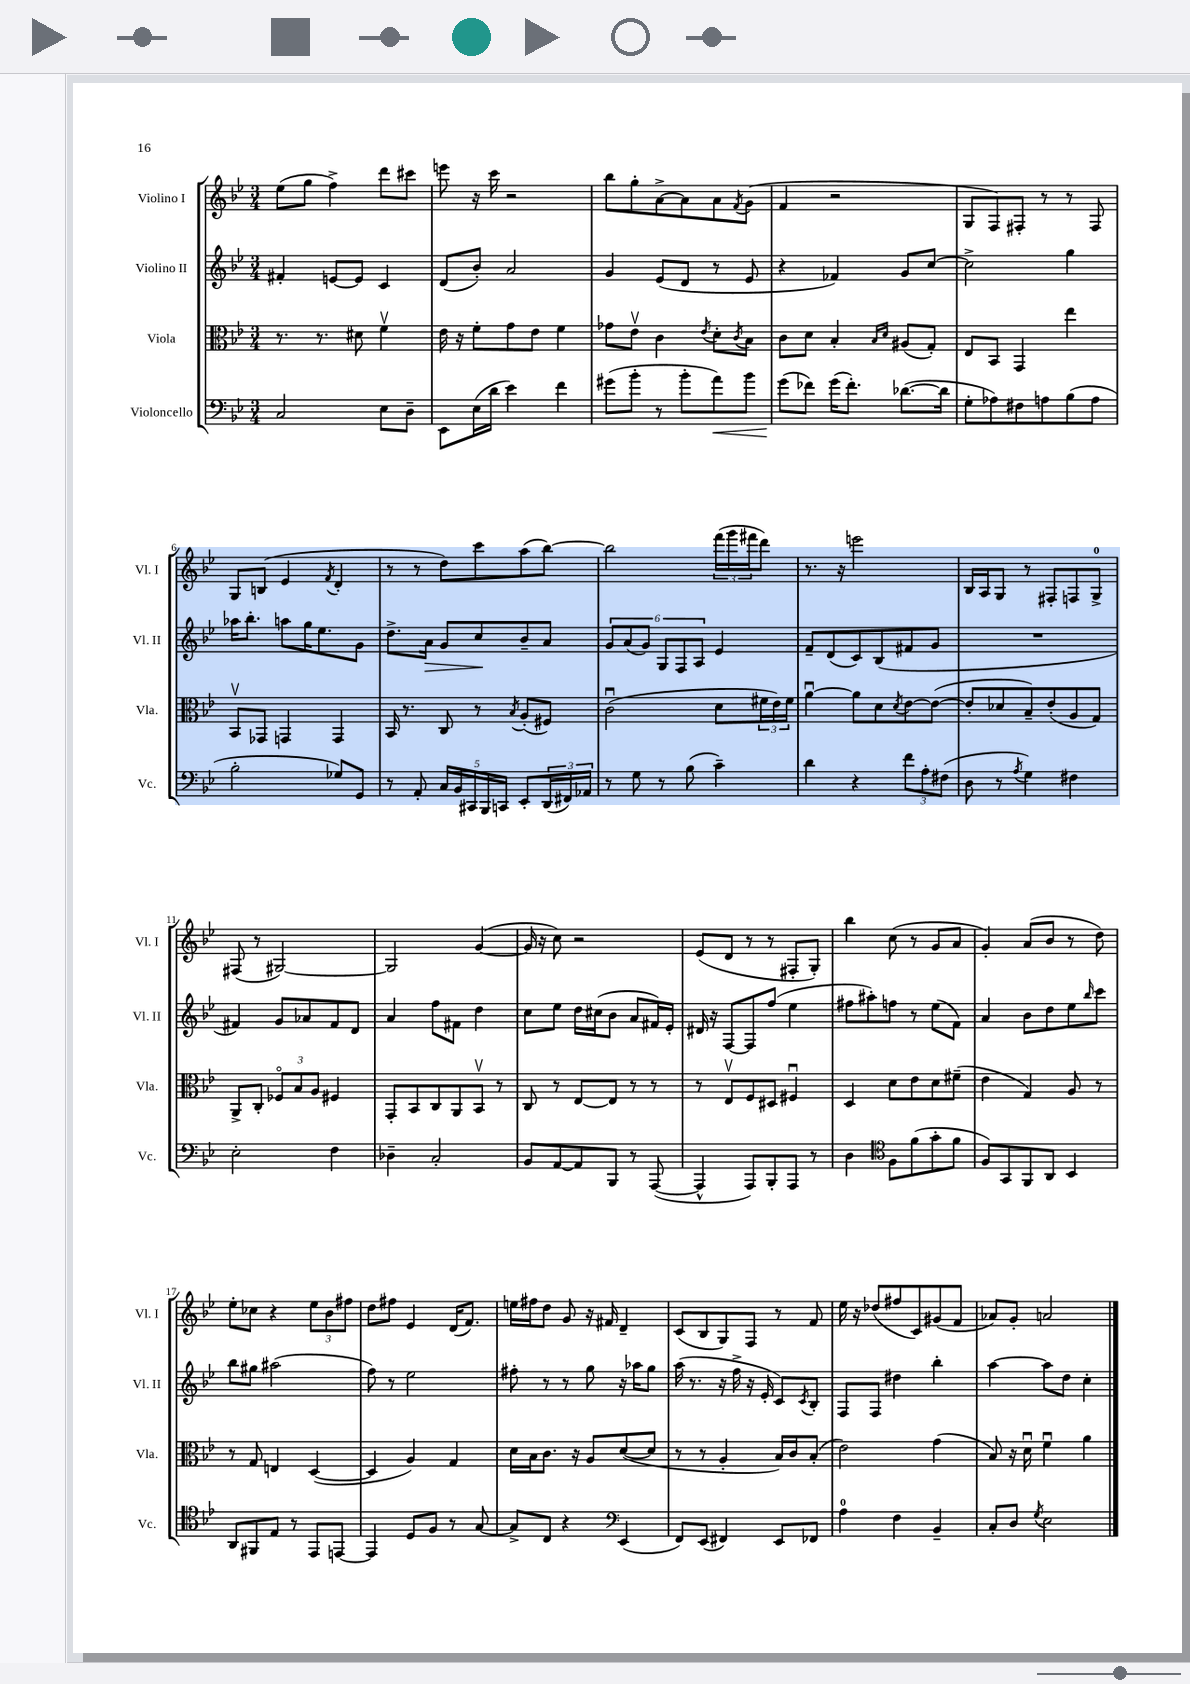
<<
\new StaffGroup <<
\new Staff = "s0" \with { instrumentName = "Violino I" shortInstrumentName = "Vl. I" } {
    \clef treble \key bes \major \numericTimeSignature \time 3/4
    ees''8( g''8 f''4->) d'''8 cis'''8 |
    e'''8 r16 c'''16 r2 |
    bes''8 g''8-. a'8~-> a'8 a'8 \acciaccatura { f'8 } g'8( |
    f'4 r2 |
    g8 f8) fis8-. r8 r8 fis8 |
    g8 b8( ees'4 \acciaccatura { f'8 } d'4-. |
    r8 r8 d''8) c'''8 a''8( bes''8~) |
    bes''2 \tuplet 3/2 { f'''16( g'''16 fis'''16 } d'''8) |
    r8. r16 e'''2 |
    bes16 a16 g8 r8 fis8-. f8 g8-0-> |
    fis8( r8 gis2~) |
    gis2 g'4~( |
    g'16 r16 c''8) r2 |
    ees'8( d'8 r8 r8 fis8-. g8-.) |
    bes''4 c''8( r8 g'8 a'8 |
    g'4-.) a'8( bes'8 r8 d''8) |
    ees''8-. ces''8 r4 \tuplet 3/2 { ees''8 bes'8 fis''8 } |
    d''8 fis''8 ees'4 d'16( f'8.) |
    e''16 fis''16 d''8 g'8 r16 fis'16 d'4-- |
    c'8( bes8 g8) f8 r8 f'8 |
    ees''16 r16 des''8( fis''8 c'8) gis'8( f'8 |
    aes'8) g'8-. a'2 \bar "|." |
}
\new Staff = "s1" \with { instrumentName = "Violino II" shortInstrumentName = "Vl. II" } {
    \clef treble \key bes \major \numericTimeSignature \time 3/4
    fis'4-. e'8~ e'8 c'4 |
    d'8( bes'8-.) a'2 |
    g'4 ees'8( d'8 r8 ees'8 |
    r4 fes'4) g'8 c''8~ |
    c''2-> g''4 |
    aes''16 bes''8.-. a''8 g''16 ees''8. g'8 |
    d''8.-> a'16\> g'8 c''8\! bes'8-- a'8 |
    \tuplet 6/4 { g'8 a'8( g'8) g8 f8 a8 } ees'4 |
    f'8-- d'8( c'8) bes8( fis'8 g'8 |
    R2. |
    fis'4) g'8 aes'8 fis'8 d'8 |
    a'4 f''8 fis'8 d''4 |
    c''8 ees''8 d''16 cis''16( bes'8 a'8 fis'16) ees'16-. |
    dis'16 r16 f8~ f8 f''8( ees''4 |
    fis''8 ais''8-.) f''8 r8 ees''8( f'8) |
    a'4 bes'8 d''8 ees''8 \grace { bes''16 } c'''8 |
    bes''8 gis''8 ais''2( |
    f''8) r8 ees''2 |
    fis''8-. r8 r8 g''8 r16 aes''16 g''8 |
    a''16( r8. r16 f''16-> r16 ees'16-. c'8) \acciaccatura { c'8 } bes8-. |
    f8 f8 dis''4 bes''4-. |
    a''4~ a''8 d''8 c''4-. \bar "|." |
}
\new Staff = "s2" \with { instrumentName = "Viola" shortInstrumentName = "Vla." } {
    \clef alto \key bes \major \numericTimeSignature \time 3/4
    r8. r8. dis'8 f'4\upbow |
    ees'16 r16 f'8-. g'8 ees'8 f'4 |
    ges'8 ees'8\upbow c'4 \acciaccatura { ees'8 } d'8-. \acciaccatura { c'8 } bes8 |
    c'8 d'8 bes4-. \grace { bes16 d'16 } ais8( g8-.) |
    ees8 bes,8 g,4 ees''4 |
    bes,8\upbow ges,8 g,4 g,4 |
    bes,16 r8. c8 r8 \acciaccatura { bes8 } a8-.( fis8) |
    c'2\downbow( d'8 \tuplet 3/2 { fis'16 ees'16) fis'16 } |
    a'4~\downbow a'8 d'8 \acciaccatura { d'8 } ees'8~ ees'8~( |
    ees'8-. des'8 bes8--) ees'8-.( a8 g8) |
    a,8-> c8-. \tuplet 3/2 { fes8\flageolet bes8 a8 } fis4 |
    g,8-. bes,8 c8 a,8 bes,8\upbow r8 |
    c8 r8 ees8~ ees8 r8 r8 |
    r8 ees8\upbow f8 dis8 fis4\downbow |
    d4 d'8 ees'8 d'8 fis'8--( |
    ees'4 g4) a8 r8 |
    r8 g8 e4 d4~( |
    d4 a4) g4 |
    d'16 bes16 c'8. r16 a8 d'8~( d'8 |
    r8 r8 a4-. bes16) c'16 bes8-.( |
    ees'2) g'4( |
    bes8) r16 d'16\downbow f'4\downbow a'4 \bar "|." |
}
\new Staff = "s3" \with { instrumentName = "Violoncello" shortInstrumentName = "Vc." } {
    \clef bass \key bes \major \numericTimeSignature \time 3/4
    c2 ees8 d8-- |
    ees,8 ees16( d'16 ees'4) f'4 |
    gis'8( bes'8-. r8 bes'8-. a'8\<) bes'8 |
    g'8\!( fes'8) g'16( fes'8.-.) des'8.~( des'16 |
    g8-. aes8) fis8 a8 bes8( a8 |
    bes2-. ges8) g,8 |
    r8 a,8-. \tuplet 5/4 { c16 bes,16 cis,16 bes,,16 c,16 } ees,8-. \tuplet 3/2 { d,16( fis,16) aes,16 } |
    r8 g8 r8 bes8( c'4--) |
    d'4 r4 \tuplet 3/2 { f'8 a8-. fis8( } |
    d8 r8 \acciaccatura { a8 } g4) fis4 |
    ees2-. f4 |
    des4-- c2-. |
    bes,8 a,8~ a,8 bes,,8 r8 a,,8~( |
    a,,4-^ a,,8) bes,,8-. a,,8 r8 |
    d4 \clef tenor f8 f'8( g'8-. f'8 |
    f8) g,8 f,8 a,8 bes,4 |
    a,8 fis,8 ees8 r8 ees,8 e,8~ |
    e,4 d8 f8 r8 g8~ |
    g8-> c8 r4 \clef bass ees,4( |
    f,8) ees,8( fis,4) ees,8 fes,8 |
    a4-0 f4 bes,4-- |
    c8-. d8 \acciaccatura { g8 } ees2 \bar "|." |
}
>>
>>
